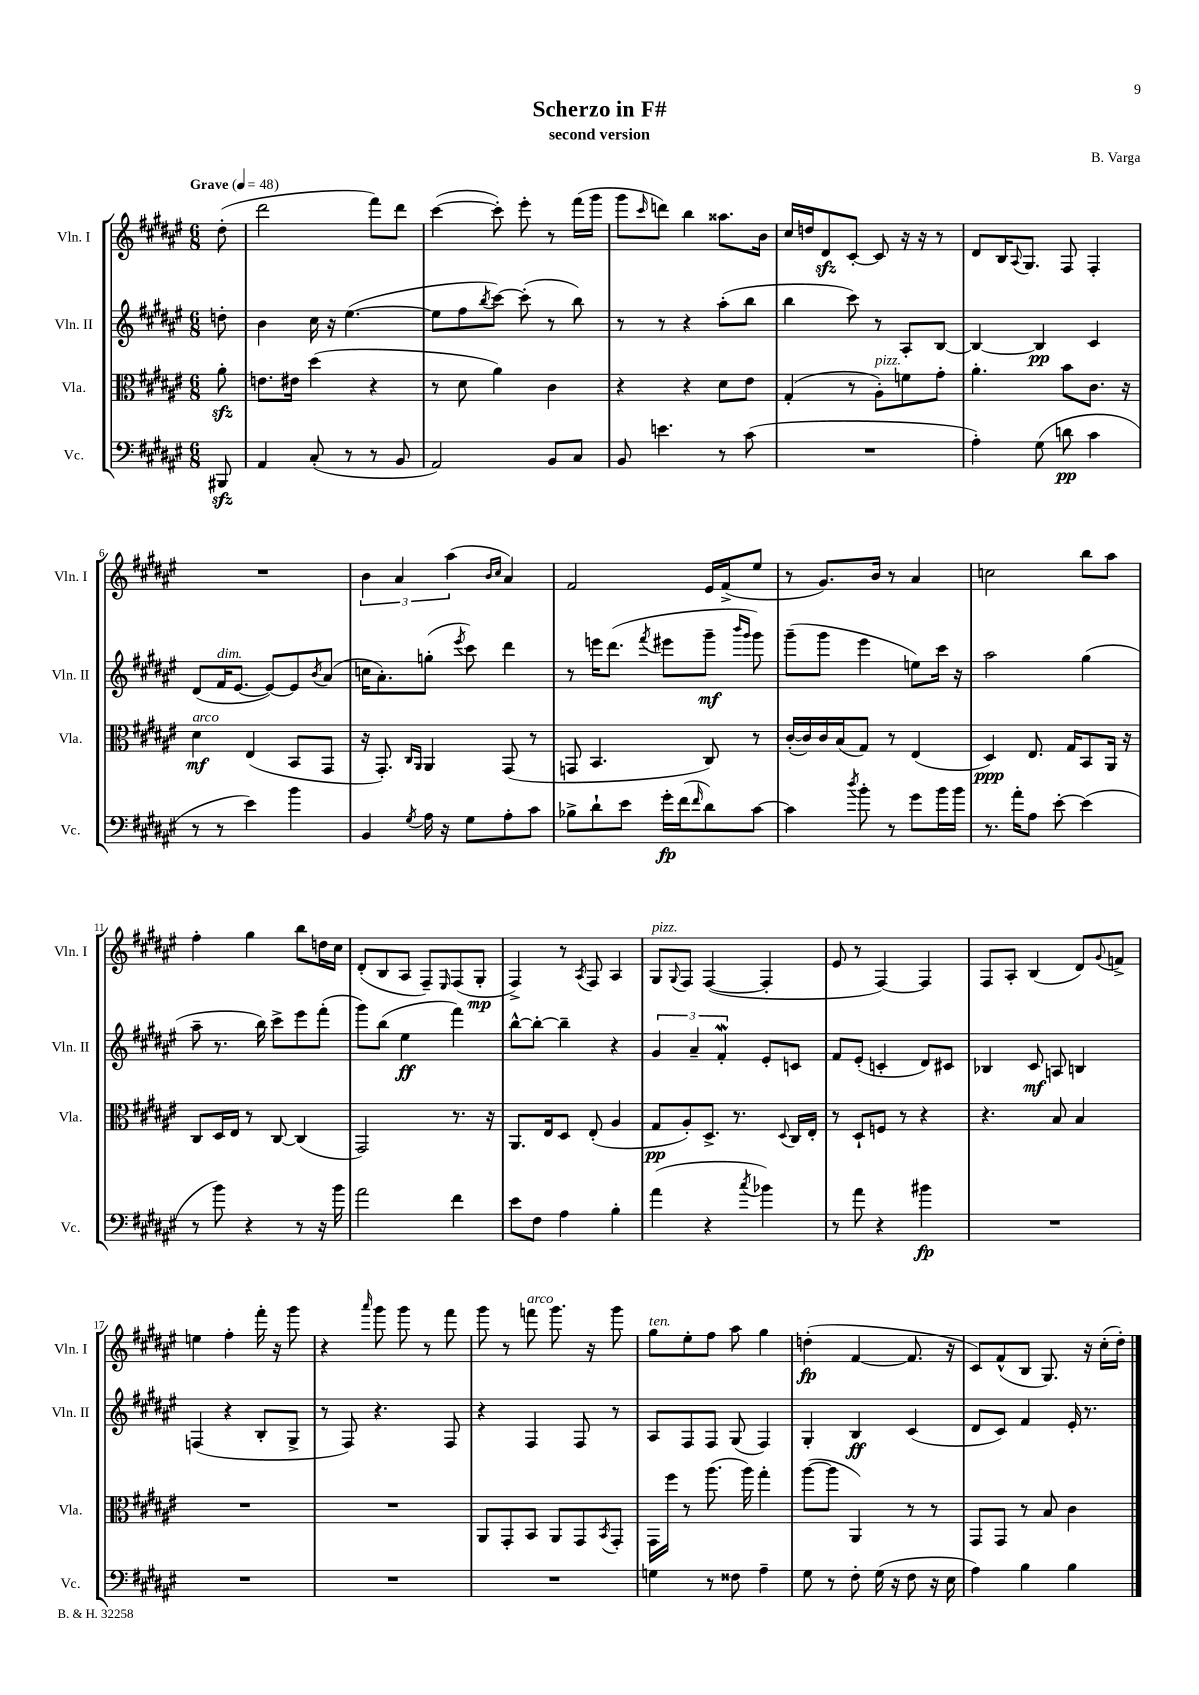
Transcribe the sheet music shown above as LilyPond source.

\header { title = "Scherzo in F#" composer = "B. Varga" subtitle = "second version" }
<<
\new StaffGroup <<
\new Staff = "s0" \with { instrumentName = "Vln. I" shortInstrumentName = "Vln. I" } {
    \clef treble \key fis \major \numericTimeSignature \time 6/8 \partial 8 \tempo "Grave" 4 = 48
    dis''8-.( |
    dis'''2 fis'''8) dis'''8 |
    cis'''4~( cis'''8-.) eis'''8-. r8 fis'''16( gis'''16 |
    gis'''8 \grace { cis'''16 } d'''8) b''4 aisis''8. b'16 |
    cis''16 d''16 dis'8\sfz cis'8~-. cis'8 r16 r16 r8 |
    dis'8 b16 \appoggiatura { ais8 } gis8. fis8 fis4-. |
    R2. |
    \tuplet 3/2 { b'4 ais'4 ais''4( } \grace { b'16 cis''16 } ais'4) |
    fis'2 eis'16 fis'16->( eis''8 |
    r8 gis'8.) b'16 r8 ais'4 |
    c''2 b''8 ais''8 |
    fis''4-. gis''4 b''8 d''16 cis''16 |
    dis'8-.( b8 ais8 fis8--) \grace { eis16 } fis8( gis8-.\mp |
    fis4->) r8 \acciaccatura { ais8 } fis8 ais4 |
    gis8^\markup { \italic "pizz." } \appoggiatura { gis8 } fis8 fis4~( fis4-. |
    eis'8 r8 fis4~) fis4 |
    fis8 ais8-. b4( dis'8) \appoggiatura { gis'8 } f'8-> |
    e''4 fis''4-. fis'''16-. r16 gis'''8 |
    r4 \grace { ais'''16 } gis'''8 gis'''8 r8 fis'''8 |
    gis'''8 r8 f'''8^\markup { \italic "arco" } gis'''8. r16 gis'''8 |
    gis''8^\markup { \italic "ten." } eis''8-. fis''8 ais''8 gis''4 |
    d''4-.\fp( fis'4~ fis'8. r16 |
    cis'8) fis'8-^( b8 gis8.) r16 cis''16-.( dis''16-.) \bar "|." |
}
\new Staff = "s1" \with { instrumentName = "Vln. II" shortInstrumentName = "Vln. II" } {
    \clef treble \key fis \major \numericTimeSignature \time 6/8 \partial 8
    d''8-. |
    b'4 cis''16 r16 eis''4.~( |
    eis''8 fis''8 \acciaccatura { b''8 } cis'''8~) cis'''8-.( r8 b''8) |
    r8 r8 r4 ais''8-.( b''8 |
    b''4 cis'''8) r8 ais8-. b8~ |
    b4~ b4\pp cis'4 |
    dis'8( fis'16^\markup { \italic "dim." } eis'8.~ eis'8~) eis'8 \acciaccatura { b'8 } ais'8( |
    c''16 ais'8.-.) g''8-.( \acciaccatura { eis'''8 } cis'''8) dis'''4 |
    r8 e'''16 dis'''8.( \acciaccatura { fis'''8 } eis'''8 gis'''8--\mf \grace { b'''16 gis'''16 } gis'''8) |
    gis'''8--( gis'''8 eis'''4 e''8) cis'''16 r16 |
    ais''2 gis''4( |
    ais''8-- r8. b''16) cis'''8-> eis'''8 fis'''8-.( |
    gis'''8) b''8( eis''4\ff fis'''4) |
    b''8~-^ b''8~-. b''4-- r4 |
    \tuplet 3/2 { gis'4 ais'4-- fis'4-.\mordent } eis'8-. c'8 |
    fis'8 eis'8-.( c'4-. dis'8) cis'8 |
    bes4 cis'8\mf a8 b4 |
    f4( r4 b8-. gis8-> |
    r8 fis8) r4. fis8 |
    r4 fis4 fis8 r8 |
    ais8 fis8 fis8 gis8( fis4) |
    gis4-. b4\ff cis'4( |
    dis'8 cis'8) fis'4 eis'16-. r8. \bar "|." |
}
\new Staff = "s2" \with { instrumentName = "Vla." shortInstrumentName = "Vla." } {
    \clef alto \key fis \major \numericTimeSignature \time 6/8 \partial 8
    ais'8-.\sfz |
    e'8. eis'16 dis''4( r4 |
    r8 dis'8 ais'4) cis'4 |
    r4 r4 dis'8 eis'8 |
    gis4-.( r8 ais8-.^\markup { \italic "pizz." }) f'8 gis'8-. |
    ais'4.-. b'8 cis'8. r16 |
    dis'4\mf^\markup { \italic "arco" } eis4( b,8 gis,8 |
    r16 gis,8.-.) \grace { cis16 ais,16 } ais,4 gis,8( r8 |
    g,8 b,4. cis8) r8 |
    cis'16~-.( cis'16) cis'16 b16( gis8) r8 eis4( |
    dis4\ppp) eis8. gis16 b,8 ais,16 r16 |
    cis8 dis16 eis16 r8 cis8~ cis4( |
    gis,2) r8. r16 |
    ais,8. eis16 dis8 eis8-.( ais4 |
    gis8\pp ais8-.) dis8.-> r8. \appoggiatura { dis8 } cis16 eis16-. |
    r8 dis8-! f8 r8 r4 |
    r4. b8 b4 |
    R2. |
    R2. |
    ais,8 gis,8-. b,8 ais,8 gis,8 \acciaccatura { b,8 } gis,8-. |
    gis,16 fis''16 r8 ais''8.( ais''16) gis''4-. |
    ais''8~( ais''8 ais,4) r8 r8 |
    gis,8 gis,8 r8 b8 cis'4 \bar "|." |
}
\new Staff = "s3" \with { instrumentName = "Vc." shortInstrumentName = "Vc." } {
    \clef bass \key fis \major \numericTimeSignature \time 6/8 \partial 8
    bis,,8\sfz |
    ais,4 cis8-.( r8 r8 b,8 |
    ais,2) b,8 cis8 |
    b,8 e'4. r8 cis'8( |
    R2. |
    ais4-.) gis8( d'8\pp cis'4 |
    r8 r8 eis'4) b'4 |
    b,4 \acciaccatura { gis8 } ais16 r16 gis8 ais8-. cis'8 |
    bes8-> dis'8-! eis'8 gis'16-.\fp fis'16( \grace { fis'16 } dis'8) cis'8~ |
    cis'4 \acciaccatura { dis''8 } b'8-. r8 gis'8 b'16 b'16 |
    r8. ais'16-. ais8 eis'8~-. eis'4( |
    r8 b'8) r4 r8 r16 b'16 |
    ais'2 fis'4 |
    eis'8 fis8 ais4 b4-. |
    ais'4( r4 \acciaccatura { cis''8 } bes'4) |
    r8 ais'8 r4 bis'4\fp |
    R2. |
    R2. |
    R2. |
    R2. |
    g4 r8 fisis8 ais4-- |
    gis8 r8 fis8-. gis16( r16 fis8 r16 eis16 |
    ais4) b4 b4 \bar "|." |
}
>>
>>
